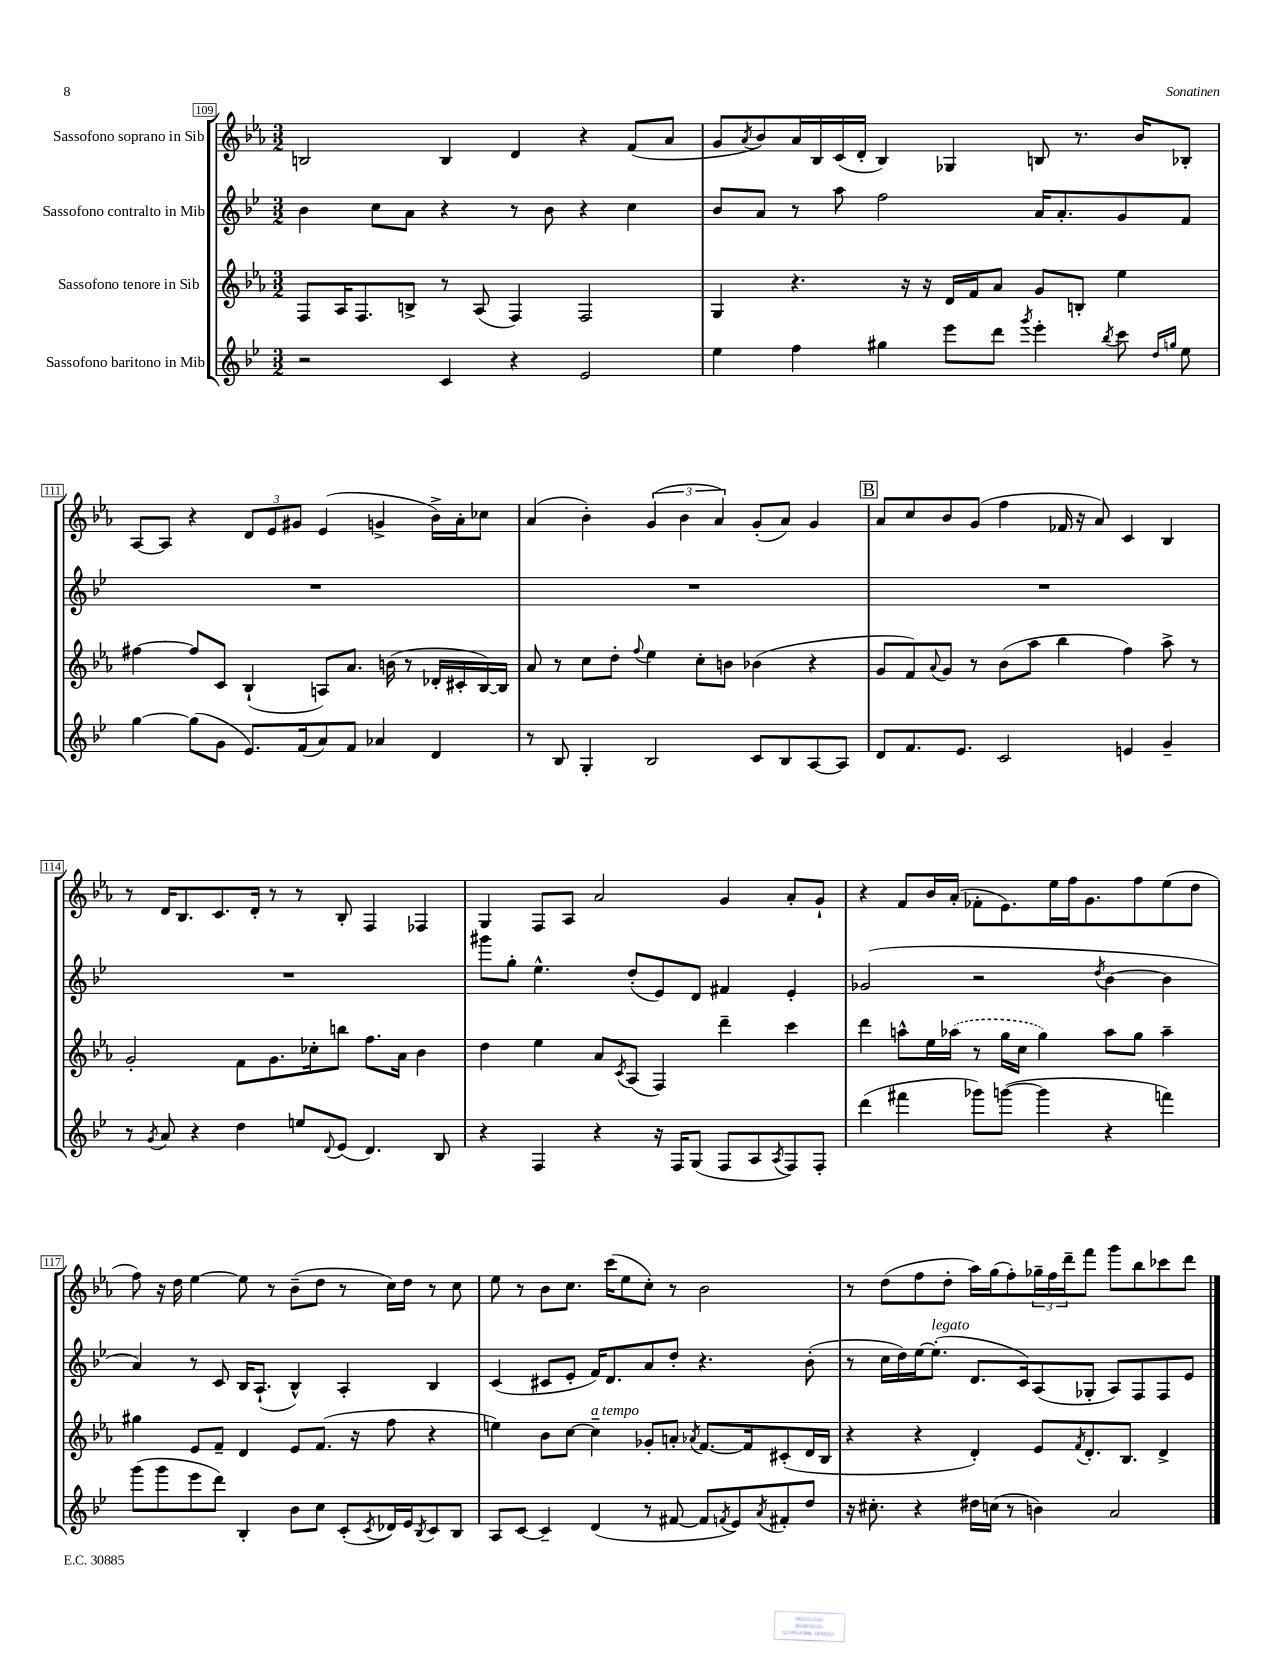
<<
\new StaffGroup <<
\new Staff = "s0" \with { instrumentName = "Sassofono soprano in Sib" } {
    \clef treble \key ees \major \numericTimeSignature \time 3/2
    b2 b4 d'4 r4 f'8( aes'8 |
    g'8 \acciaccatura { aes'8 } bes'8) aes'16 bes16 c'16( d'16-. bes4) ges4 b8 r8. bes'16 bes8-. |
    aes8~ aes8 r4 \tuplet 3/2 { d'8 ees'8 gis'8 } ees'4( g'4-> bes'16->) aes'16-. ces''8 |
    aes'4( bes'4-.) \tuplet 3/2 { g'4( bes'4 aes'4) } g'8-.( aes'8) g'4 |
    \mark \markup { \box "B" } aes'8 c''8 bes'8 g'8( f''4 fes'16 r16 aes'8) c'4 bes4 |
    r8 d'16 bes8. c'8. d'16-. r8 r8 bes8-. f4 fes4 |
    g4 f8 aes8 aes'2 g'4 aes'8-. g'8-! |
    r4 f'8 bes'16 aes'16-.( fes'8-. ees'8.) ees''16 f''16 g'8. f''8 ees''8( d''8 |
    f''8) r16 d''16 ees''4~ ees''8 r8 bes'8--( d''8 r8 c''16) d''16 r8 c''8 |
    ees''8 r8 bes'8 c''8. c'''16( ees''8 c''8-.) r8 bes'2 |
    r8 d''8( f''8 d''8-. aes''16) g''16( f''8-.) \tuplet 3/2 { ges''16-- f''16 d'''16-- } f'''8 g'''8 bes''8 ces'''8 d'''8 \bar "|." |
}
\new Staff = "s1" \with { instrumentName = "Sassofono contralto in Mib" } {
    \clef treble \key bes \major \numericTimeSignature \time 3/2
    bes'4 c''8 a'8 r4 r8 bes'8 r4 c''4 |
    bes'8 a'8 r8 a''8 f''2 a'16 a'8.-. g'8 f'8 |
    R1. |
    R1. |
    \mark \markup { \box "B" } R1. |
    R1. |
    gis'''8 g''8-. ees''4.-^ d''8-.( ees'8) d'8 fis'4 ees'4-. |
    ges'2( r2 \acciaccatura { d''8 } bes'4~ bes'4 |
    a'4) r8 c'8 bes16 a8.-!( bes4-^) a4-. bes4 |
    c'4( cis'8 ees'8-. f'16) d'8. a'8 d''8-. r4. bes'8-.( |
    r8 c''16 d''16) ees''16~ ees''8.-.^\markup { \italic "legato" }( d'8. c'16) a8( ges8-. a8) f8 f8 ees'8 \bar "|." |
}
\new Staff = "s2" \with { instrumentName = "Sassofono tenore in Sib" } {
    \clef treble \key ees \major \numericTimeSignature \time 3/2
    f8 aes16 f8. b8-> r8 aes8( f4) f2 |
    g4 r4. r16 r16 d'16 f'16 aes'8 g'8 b8-. ees''4 |
    fis''4~ fis''8 c'8 bes4-!( a8) aes'8. b'16( r8 des'16-. cis'16-. bes16~) bes16 |
    aes'8 r8 c''8 d''8-. \appoggiatura { f''8 } ees''4 c''8-. b'8 bes'4( r4 |
    \mark \markup { \box "B" } g'8 f'8) \appoggiatura { aes'8 } g'8 r8 bes'8( aes''8 bes''4 f''4) aes''8-> r8 |
    g'2-. f'8 g'8. ces''16-. b''8 f''8. aes'16 bes'4 |
    d''4 ees''4 aes'8 \acciaccatura { c'8 } aes8( f4) d'''4-- c'''4 |
    d'''4 a''8-^ ees''16 \once \slurDashed aes''16( r8 g''16 c''16 g''4) aes''8 g''8 aes''4-- |
    gis''4 ees'8 f'8-- d'4 ees'8 f'8.( r16 f''8 r4 |
    e''4) bes'8 c''8~ c''4--^\markup { \italic "a tempo" } ges'8-. a'8-. \acciaccatura { aes'8 } f'8.~ f'16 cis'8-.( d'16 bes16 |
    r4 r4 d'4-.) ees'8 \acciaccatura { f'8 } d'8.-. bes8. d'4-> \bar "|." |
}
\new Staff = "s3" \with { instrumentName = "Sassofono baritono in Mib" } {
    \clef treble \key bes \major \numericTimeSignature \time 3/2
    r2 c'4 r4 ees'2 |
    ees''4 f''4 gis''4 ees'''8 d'''8 \acciaccatura { g'''8 } ees'''4-. \acciaccatura { bes''8 } c'''8 \grace { d''16 g''16 } ees''8 |
    g''4~ g''8( g'8 ees'8.) f'16( a'8) f'8 aes'4 d'4 |
    r8 bes8 g4-. bes2 c'8 bes8 a8~ a8 |
    \mark \markup { \box "B" } d'8 f'8. ees'8. c'2 e'4 g'4-- |
    r8 \acciaccatura { g'8 } a'8 r4 d''4 e''8 \appoggiatura { d'8 } ees'8( d'4.) bes8 |
    r4 f4 r4 r16 f16 g8( f8 a8 \acciaccatura { a8 } f8) f8-. |
    d'''4( fis'''4 ges'''8) g'''8~( g'''4 r4 f'''4) |
    g'''8( g'''8 ees'''8 d'''8) bes4-. bes'8 c''8 c'8-.( \acciaccatura { c'8 } des'16) ees'16 \acciaccatura { bes8 } c'8 bes8 |
    a8 c'8~ c'4-- d'4( r8 fis'8~ fis'8 \acciaccatura { f'8 } ees'8) \acciaccatura { a'8 } fis'8-. d''8 |
    r16 cis''8.-. r4 dis''16 c''16( r8 b'4) a'2 \bar "|." |
}
>>
>>
\layout { \context { \Score currentBarNumber = #109 \override BarNumber.stencil = #(make-stencil-boxer 0.1 0.3 ly:text-interface::print) } }
